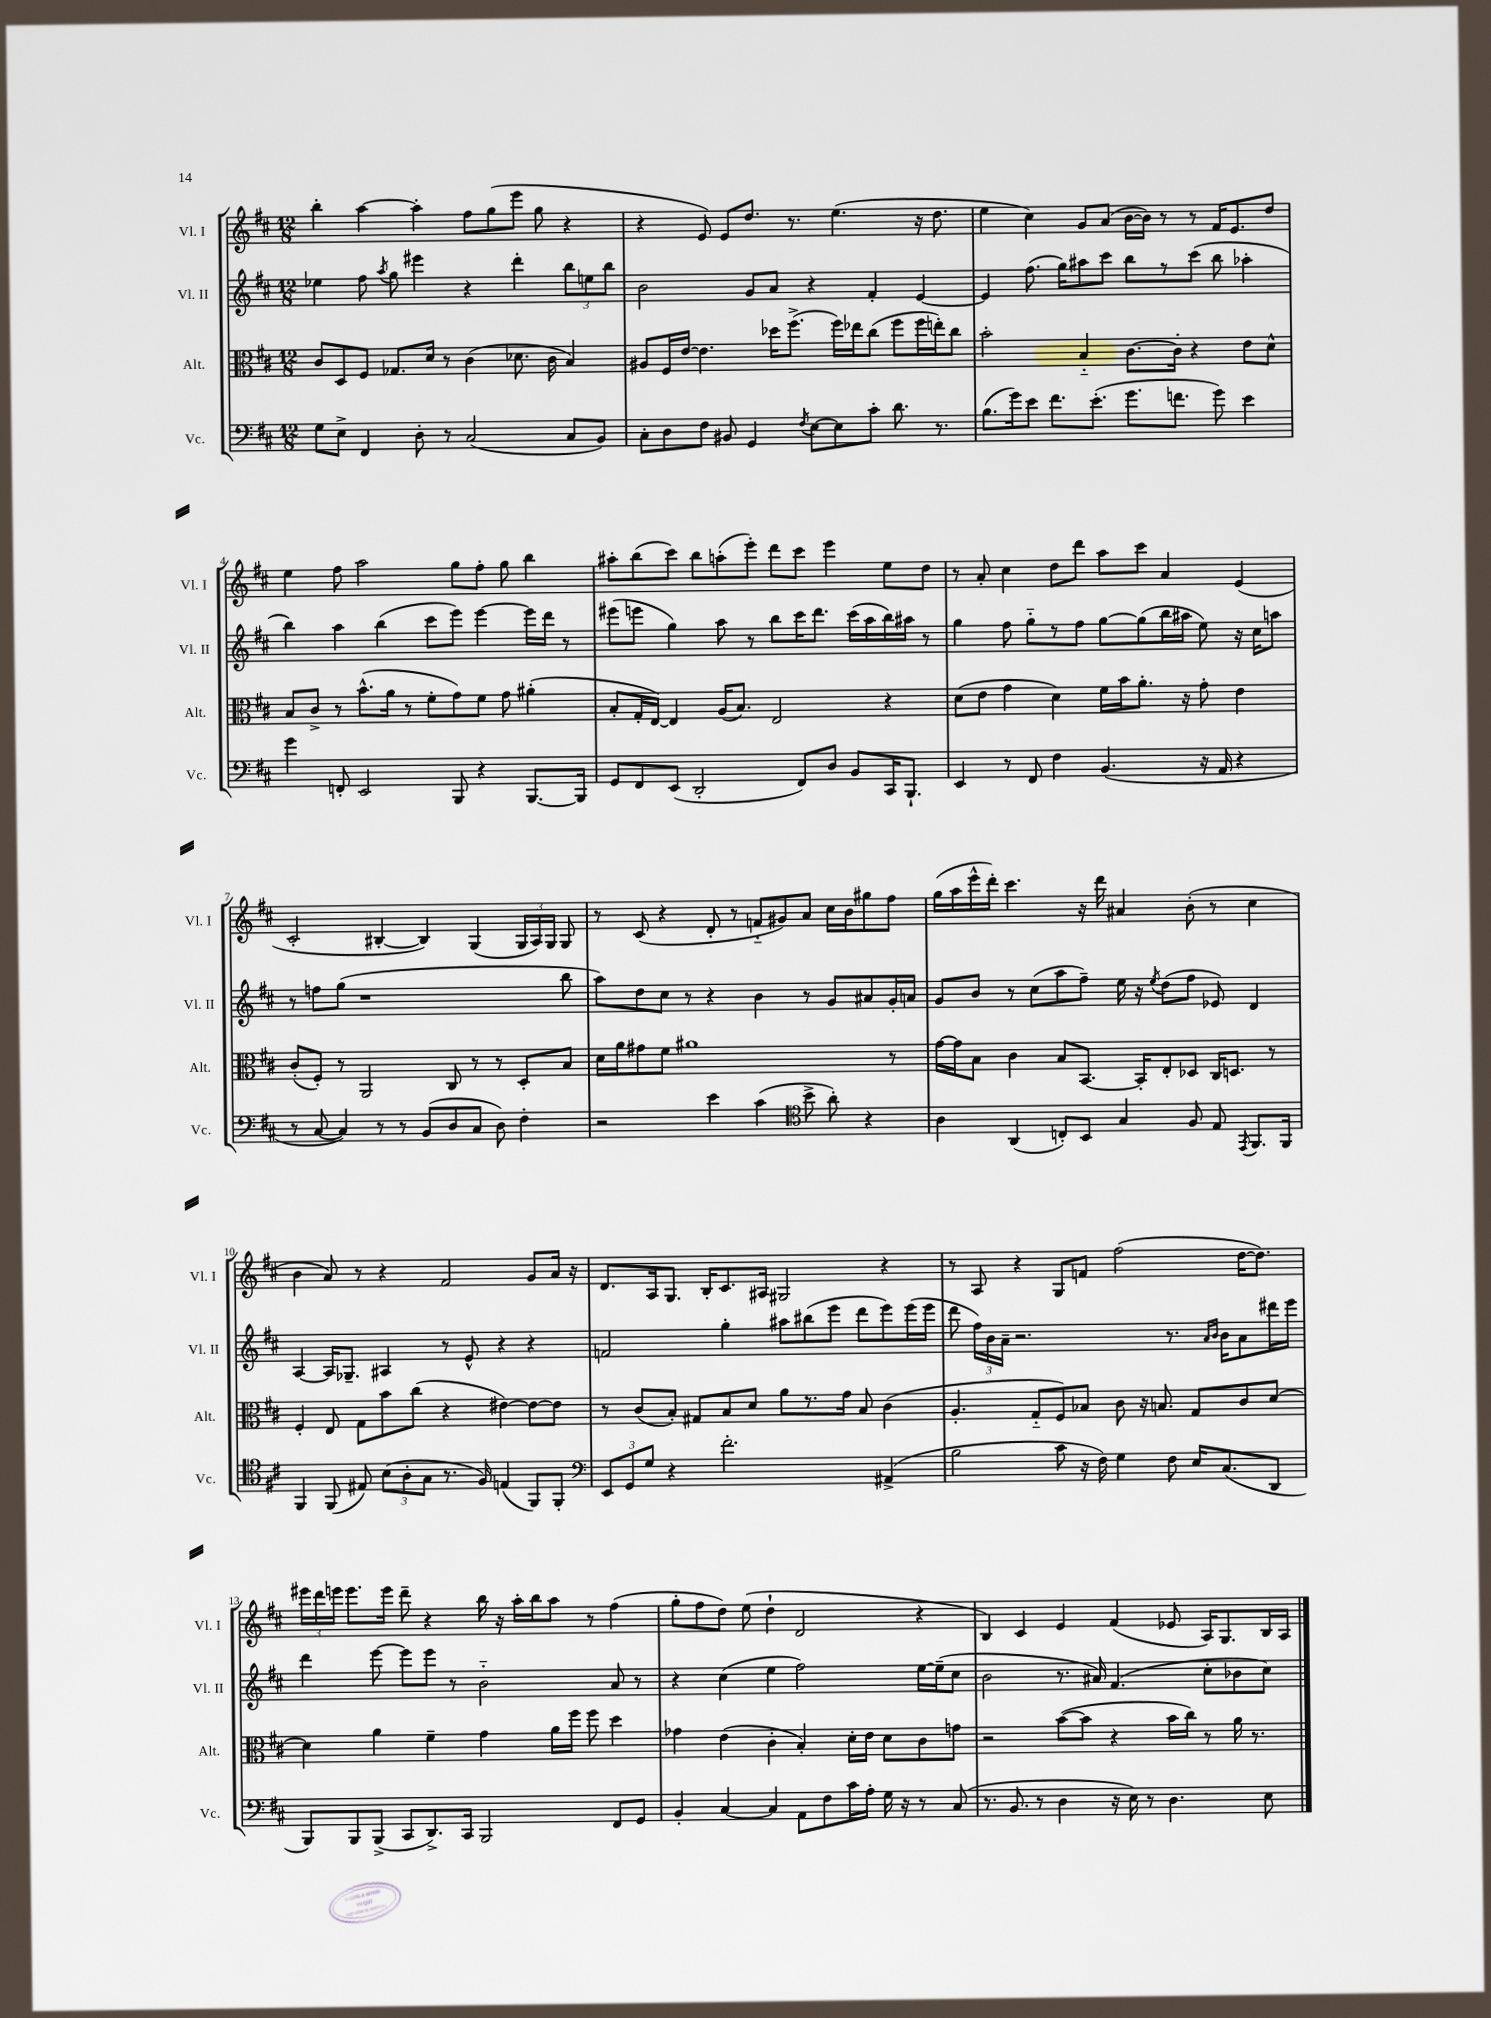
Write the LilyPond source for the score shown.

<<
\new StaffGroup <<
\new Staff = "s0" \with { instrumentName = "Vl. I" shortInstrumentName = "Vl. I" } {
    \clef treble \key d \major \numericTimeSignature \time 12/8
    \autoBeamOff b''4-. a''4~ a''4-. fis''8[ g''8( e'''8] g''8 r4 |
    r4 e'8) e'8[ d''8.] r8. e''4.( r16 d''8. |
    e''4 cis''4) g'8[ a'8]( b'16[~ b'16]) r8 r8 fis'16[ e'8. d''8] |
    e''4 fis''8 a''2 g''8[ fis''8]-. g''8 b''4 |
    ais''8[-. b''8( cis'''8]) b''8[ a''8-.( e'''8]-.) d'''8[ cis'''8] e'''4 e''8[ d''8] |
    r8 a'8-. cis''4 d''8[ d'''8] a''8[ cis'''8] a'4 e'4( |
    cis'2-. bis4~-. bis4) g4( \tuplet 3/2 { g16[ a16) g16] } g8 |
    r8 cis'8( r4 d'8-. r8 f'8[-_ gis'8) a'8] cis''16[ b'16 gis''8 fis''8] |
    g''16[( a''16 e'''16-^ d'''16]-.) cis'''4. r16 d'''16 ais'4 b'8-.( r8 cis''4 |
    b'4 a'8) r8 r4 fis'2 g'8[ a'16] r16 |
    d'8.[ a16 g8.] b16[-. cis'8. ais16] gis2 r4 |
    r8 a8 r4 g8[ f'8] fis''2( d''16[~ d''8.]) |
    \tuplet 3/2 { eis'''16[ d'''16 e'''16] } e'''8.[ e'''16] d'''8-- r4 b''16 r16 a''16[-. b''16 a''8] r8 fis''4( |
    g''8[-. fis''8 d''8]) e''8( d''4-! d'2 r4 |
    b4) cis'4 e'4 fis'4( ees'8 a16[) g8. b16 a16] \bar "|." |
}
\new Staff = "s1" \with { instrumentName = "Vl. II" shortInstrumentName = "Vl. II" } {
    \clef treble \key d \major \numericTimeSignature \time 12/8
    \autoBeamOff ees''4 fis''8 \acciaccatura { a''8 } g''8 eis'''4 r4 d'''4-. \tuplet 3/2 { b''8[ e''8 b''8] } |
    b'2 g'8[ a'8] r4 fis'4-. e'4~ |
    e'4 fis''8.( g''16[) ais''8 cis'''8] b''8[ r8 cis'''8]( b''8 aes''4-. |
    b''4) a''4 b''4( cis'''8[ e'''8]) e'''4~ e'''16[ d'''16] r8 |
    eis'''8[( e'''8] g''4) a''8 r8 b''8[ cis'''16 d'''8.] cis'''16[( a''16 b''16) ais''16] r8 |
    g''4 fis''8 g''8[-_ r8 fis''8] g''8[~ g''8( b''16 ais''16] e''8) r16 cis''16[ a''8] |
    r8 f''8[ g''8]( r1 b''8 |
    a''8[) d''8 cis''8] r8 r4 b'4 r8 g'8[ ais'8 g'16-. a'16] |
    g'8[ b'8] r8 cis''8[( a''8 fis''8]--) e''16 r16 \acciaccatura { e''8 } d''8[( fis''8] ees'8) d'4 |
    a4~ a16[ ges8.]-- ais4 r8 e'8-^ r4 r4 |
    f'2 g''4-. ais''8[ bis''8( e'''8] d'''8[ e'''8) e'''16( e'''16] |
    d'''8 \tuplet 3/2 { fis''16[) b'16 a'16]-- } r2. r8. \grace { a'16[ b'16] } b'16[ a'8 dis'''16 e'''16] |
    d'''4 e'''8~ e'''8[ e'''8] r8 b'2-_ a'8 r8 |
    r4 cis''4( e''4 fis''2) e''16[~ e''16--( cis''8] |
    b'2 r8. ais'16) fis'4.( cis''8[-. bes'8 cis''8]) \bar "|." |
}
\new Staff = "s2" \with { instrumentName = "Alt." shortInstrumentName = "Alt." } {
    \clef alto \key d \major \numericTimeSignature \time 12/8
    \autoBeamOff cis'8[ d8 fis8] ges8.[ d'16] r8 cis'4( des'8. cis'16 b4) |
    ais8[ fis16 e'16]~ e'4. des''16[ fis''8.]->( fis''16[) ees''16 cis''8]( fis''8[ fis''16 e''16-.) cis''8] |
    b'2-. b4-_ cis'8.[~ cis'16]-. r4 e'8[ d'8]-^ |
    b8[ cis'8]-> r8 b'8.[-^( a'16] r8 fis'8[-. g'8) fis'8] g'8 ais'4-.( |
    b8[-. g16-. e16]~) e4 a16[( b8.]) e2 r4 |
    d'8[( e'8] g'4 d'4) fis'16[ b'16 a'8.]-. r16 g'8-. e'4 |
    cis'8[-.( fis8]-.) r8 a,2 cis8 r8 r8 d8[-. b8] |
    d'16[ a'16 gis'8 fis'8] ais'1 r8 |
    g'16[~ g'16 b8] cis'4 b8[ b,8.]~ b,16[-. e8-. des8] cis16[ d8.] r8 |
    fis4-. e8 g8[ b'8 cis''8]( r4 eis'4~) eis'8[~ eis'8] |
    r8 cis'8[( b8]-.) gis8[ b8 d'8] a'8[ r8. g'16] b8 cis'4( |
    a4.-. g8[-_ fis8) bes8] cis'8 r16 b8. g8[ cis'8 d'8]~ |
    d'4 a'4 fis'4-- g'4 a'16[ fis''16] fis''8 d''4 |
    ges'4 e'4( cis'4-. b4-.) d'16[-. e'16] d'8[ cis'8 g'8] |
    r2 b'8[~( b'8] r4 b'16[ cis''16]) r8 a'16 r8. \bar "|." |
}
\new Staff = "s3" \with { instrumentName = "Vc." shortInstrumentName = "Vc." } {
    \clef bass \key d \major \numericTimeSignature \time 12/8
    \autoBeamOff g8[ e8]-> fis,4 d8-. r8 cis2( cis8[ b,8]) |
    cis8[-. d8 fis8] bis,8 g,4 \acciaccatura { fis8 } e8[~ e8 cis'8]-. d'8. r8. |
    b8.[( g'16) e'8] fis'8.[ e'8.]-.( g'8.[ f'8.] g'8) e'4 |
    g'4 f,8-. e,2 b,,8 r4 b,,8.[~ b,,16] |
    g,8[ fis,8 e,8]( d,2-. fis,8[) d8] b,8[ cis,16 b,,8.]-! |
    e,4 r8 fis,8 fis4 b,4.( r16 a,16 r4 |
    r8 cis8~ cis4) r8 r8 b,8[( d8 cis8] d8) fis4-. |
    r2 e'4 cis'4( \clef tenor b'8-> a'8-.) r4 |
    a4 a,4( c8[-.) b,8] g4 fis8 e8 \acciaccatura { e,8 } fis,8.[ fis,16] |
    fis,4 fis,8( eis8) \tuplet 3/2 { b8[( a8-. g8] } r8. fis16) e4( fis,8[) fis,8]-. |
    \clef bass \tuplet 3/2 { e,8[ g,8 g8] } r4 fis'2.-. ais,4->( |
    b2 cis'8 r16 fis16) g4 fis8 e16[ cis8.( d,8] |
    b,,8[) b,,8 b,,8]->( cis,8[ d,8.->) cis,16] b,,2 fis,8[ g,8] |
    b,4-. cis4~ cis4 a,8[ fis8 cis'16 a16]-. g16 r16 r8 cis8( |
    r8. b,8. r8 d4 r16 e16) r8 d4. e8 \bar "|." |
}
>>
>>
